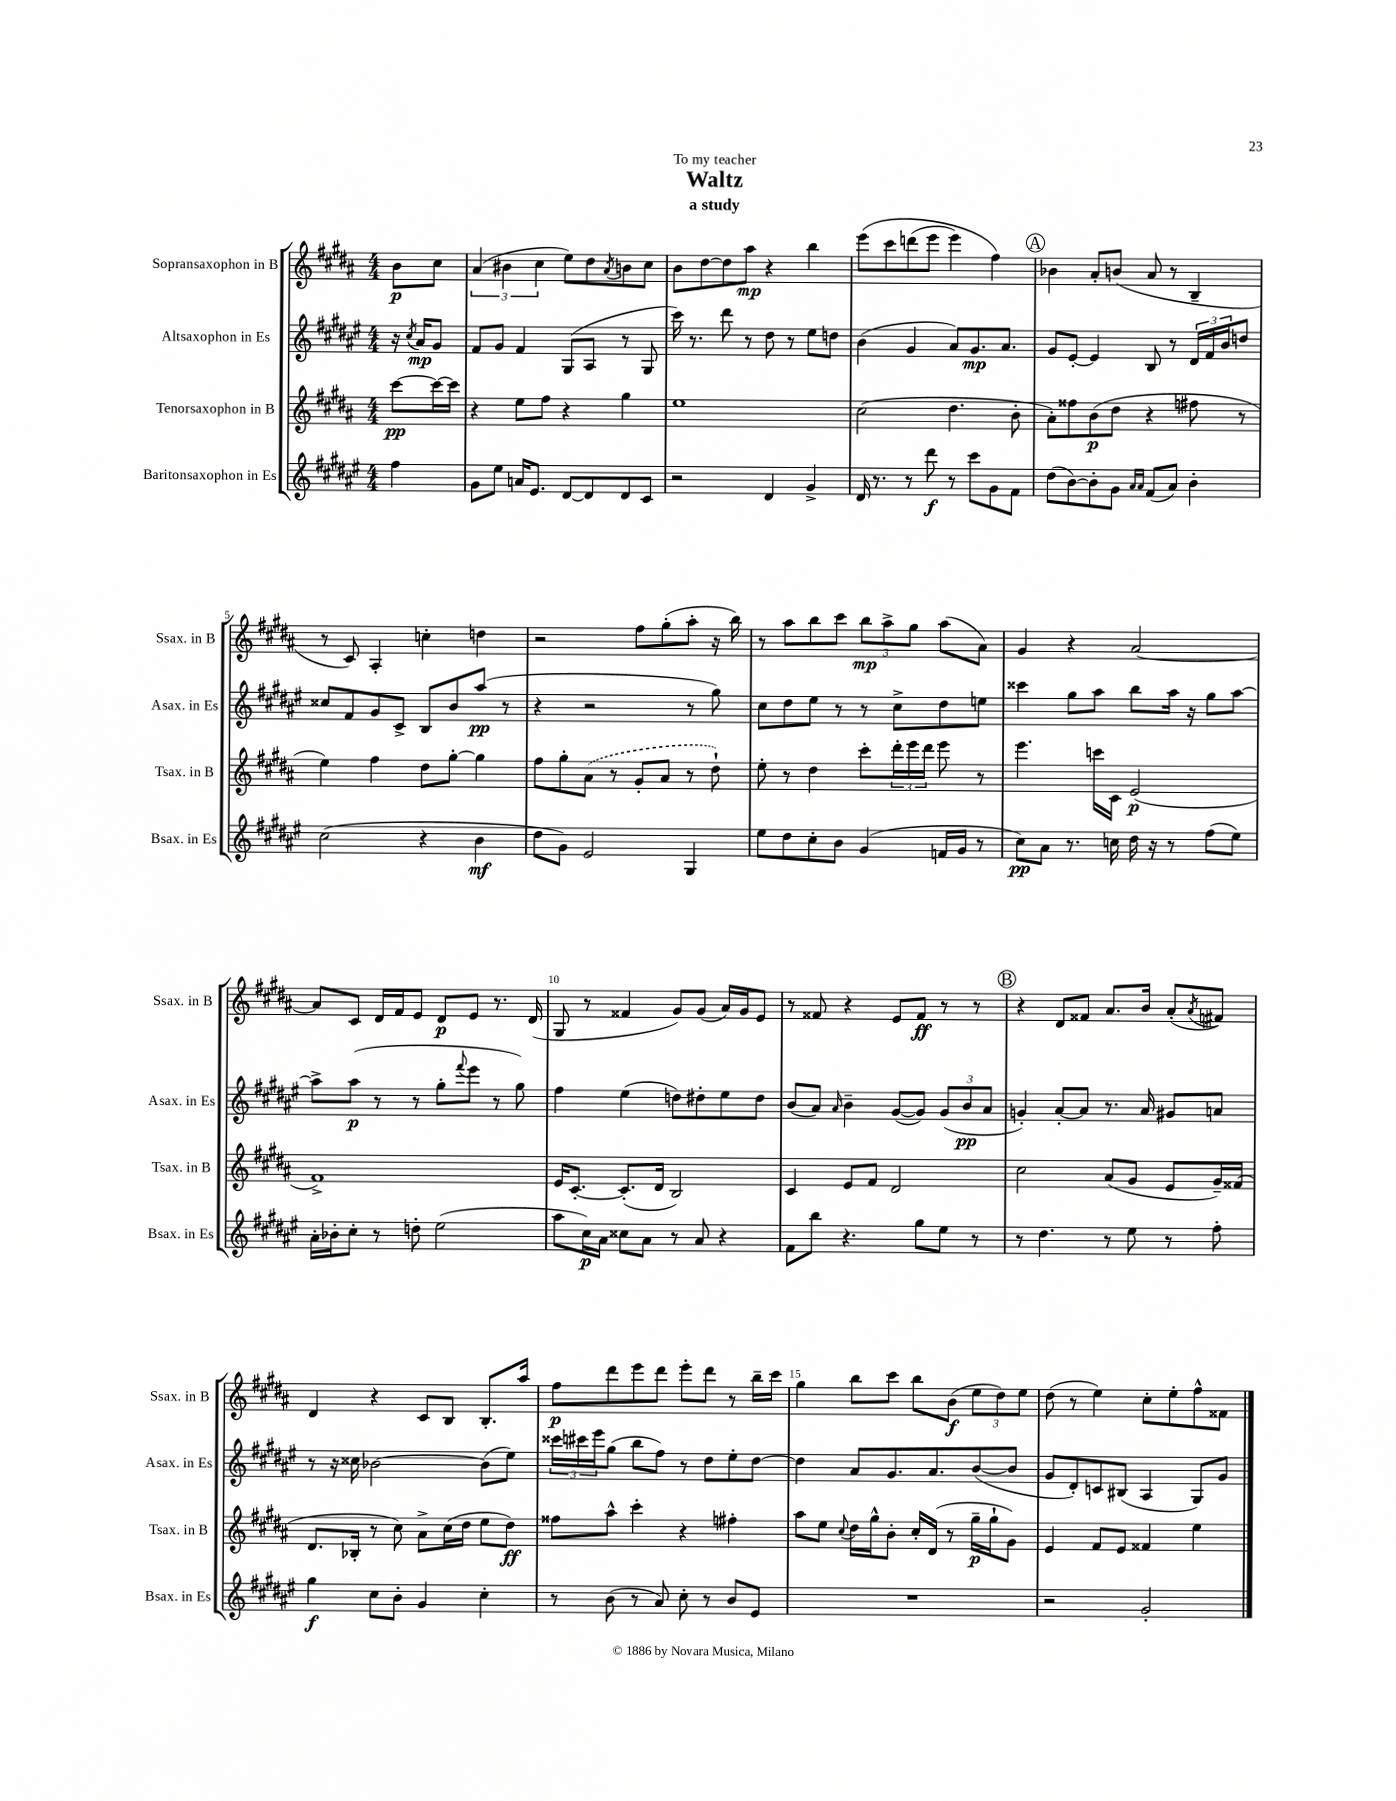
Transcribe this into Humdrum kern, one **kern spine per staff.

**kern	**kern	**kern	**kern
*staff4	*staff3	*staff2	*staff1
*clefG2	*clefG2	*clefG2	*clefG2
*k[f#c#g#d#a#e#]	*k[f#c#g#d#a#]	*k[f#c#g#d#a#e#]	*k[f#c#g#d#a#]
*M4/4	*M4/4	*M4/4	*M4/4
4ff#	[8ccc#	16r	8b
.	.	8qcc#	.
.	.	16a#	.
.	16ccc#_	8g#	8cc#
.	16ccc#]	.	.
=	=	=	=
8g#	4r	8f#	(6a#
8ee#	.	8g#	.
.	.	.	6b#
16a	8ee	4f#	.
8.e#	.	.	.
.	.	.	6cc#
.	8ff#	.	.
[8d#	4r	(8G#	8ee)
8d#]	.	8A#	8dd#
.	.	.	8qa#
8d#	4gg#	8r	8b
8c#	.	8G#	8cc#
=	=	=	=
2r	1ee	16ccc#)	8b
.	.	8.r	.
.	.	.	[8dd#
.	.	8ddd#	8dd#]
.	.	8r	8aa#
4d#	.	8dd#	4r
.	.	8r	.
4g#^	.	8ee#	4bb
.	.	8dd	.
=	=	=	=
16d#	(2cc#	(4b	&(8eee
8.r	.	.	.
.	.	.	8ccc#
8r	.	4g#	(8ddd
8ddd#	.	.	8eee
8r	4.dd#	8a#)	4eee)
8ccc#	.	8.g#	.
8g#	.	.	4ff#&)
.	.	8.a#	.
8f#	8b'	.	.
=	=	=	=
(8dd#	8a#')	8g#	4b-
[8b)	8ff##	[8e#'	.
8b']	(8b	4e#]	8a#'
8g#	8dd#	.	(8b
16qqa#	.	.	.
16qqa#	.	.	.
(8f#	4r	8B	8a#
8a#)	.	8r	8r
4b'	8ff#	24d#	4B~
.	.	24f#	.
.	.	24b	.
.	8r	8dd	.
=	=	=	=
(2cc#	4ee)	8cc##	8r
.	.	8f#	8c#)
.	4ff#	8g#	4A#'
.	.	8c#^	.
4r	8dd#	8B	4cc'
.	[8gg#'	8b	.
4b	4gg#]	(8aa#	4dd
.	.	8r	.
=	=	=	=
8dd#	8ff#	4r	2r
8g#)	8gg#'	.	.
2e#	(8a#	2r	.
.	8r	.	.
.	8g#'	.	8ff#
.	8a#	.	(8gg#'
4G#	8r	8r	8aa#'
.	8dd#`)	8gg#)	16r
.	.	.	16bb)
=	=	=	=
8ee#	8ee'	8cc#	8r
8dd#	8r	8dd#	8aa#
8cc#'	4dd#	8ee#	8bb
8b	.	8r	8ccc#
(4g#	8ccc#'	8r	12bb
.	.	.	12aa#^
.	24ddd#'	8cc#^	.
.	24eee	.	12gg#
.	24ddd#	.	.
16f	8eee	8dd#	(8aa#
16g#	.	.	.
8r	8r	8ee	8a#)
=	=	=	=
8cc#)	4.eee	4ccc##	4g#
8a#	.	.	.
8.r	.	8gg#	4r
.	16ccc	8aa#	.
16cc	16c#	.	.
16dd#	(2e	8bb	[2a#
16r	.	.	.
8r	.	16aa#	.
.	.	16r	.
(8ff#	.	8gg#	.
8ee#)	.	[8aa#	.
=	=	=	=
16a#'	1f#^)	8aa#^]	8a#]
16b-'	.	.	.
8cc#'	.	(8aa#	8c#
8r	.	8r	16d#
.	.	.	16f#
8dd'	.	8r	8e
(2ee#	.	8gg#'	8d#
.	.	8qqfff#	.
.	.	8eee#	8e
.	.	8r	8.r
.	.	8gg#)	.
.	.	.	(16d#
=	=	=	=
8aa#	16e	4ff#	8G#
.	[8.c#'	.	.
16cc#)	.	.	8r
16a#	.	.	.
8cc##	(8.c#']	(4ee#	4f##
8a#	.	.	.
.	16d#	.	.
8r	2B)	8dd)	8g#)
8a#	.	8dd#'	(8g#
4r	.	8ee#	16a#)
.	.	.	16g#
.	.	8dd#	8e
=	=	=	=
8f#	4c#	(8b	8r
8bb	.	8a#)	8f##
.	.	16qqa#	.
4.r	8e	4b~	4r
.	8f#	.	.
.	2d#	([8g#	8e
8gg#	.	8g#])	8f##
8ee#	.	(12g#	8r
.	.	12b	.
8r	.	.	8r
.	.	12a#	.
=	=	=	=
8r	2cc#	4g')	4r
4.dd#	.	.	.
.	.	[8a#'	8d#
.	.	8a#]	8f##
8r	(8a#	8.r	8.a#
8ee#	8g#	.	.
.	.	16a#	16b
8r	8e	8g#	(8a#'
.	.	.	8qa#
8ff#'	16g#~)	8a	8f#)
.	(16f##	.	.
=	=	=	=
4gg#	8.d#	8r	4d#
.	.	16r	.
.	16B-'	16cc##	.
8cc#	8r	[2b-	4r
8b'	8cc#)	.	.
4g#	8a#^	.	8c#
.	(16cc#	.	8B
.	16dd#	.	.
4cc#'	8ee	(8b-]	8.B'
.	8dd#)	8ee#)	.
.	.	.	16aa#
=	=	=	=
8r	8ff##	24ccc##	8ff#
.	.	24ccc#	.
.	.	24eee#	.
(8b	8aa#^^	(8gg#	8ddd#
8r	4ccc#'	8bb	8eee
8a#)	.	8ff#)	8ddd#
8cc#'	4r	8r	8eee'
8r	.	8dd#	8ddd#
8b	4ff#'	8ee#'	8r
8e#	.	[8dd#	16bb~
.	.	.	16ccc#
=	=	=	=
1r	8aa#	4dd#]	4gg#
.	8ee	.	.
.	8qqcc#	.	.
.	16dd#	8a#	8bb
.	16gg#^^	.	.
.	8b'	8.g#	8ccc#
.	16cc#'	.	8bb
.	(16d#	8.a#	.
.	8r	.	(8b
.	16gg#~	([8b	12ee
.	16gg#`	.	.
.	.	.	12dd#)
.	8g#)	8b]	.
.	.	.	12ee
=	=	=	=
2r	4e	8g#	(8dd#
.	.	8d#')	8r
.	8f#	8c	4ee)
.	8e	(8B#	.
2g#'	4f##	4A#	8cc#'
.	.	.	8ee'
.	4ee	8G#)	8ff#^^
.	.	8g#	8f##
==	==	==	==
*-	*-	*-	*-
